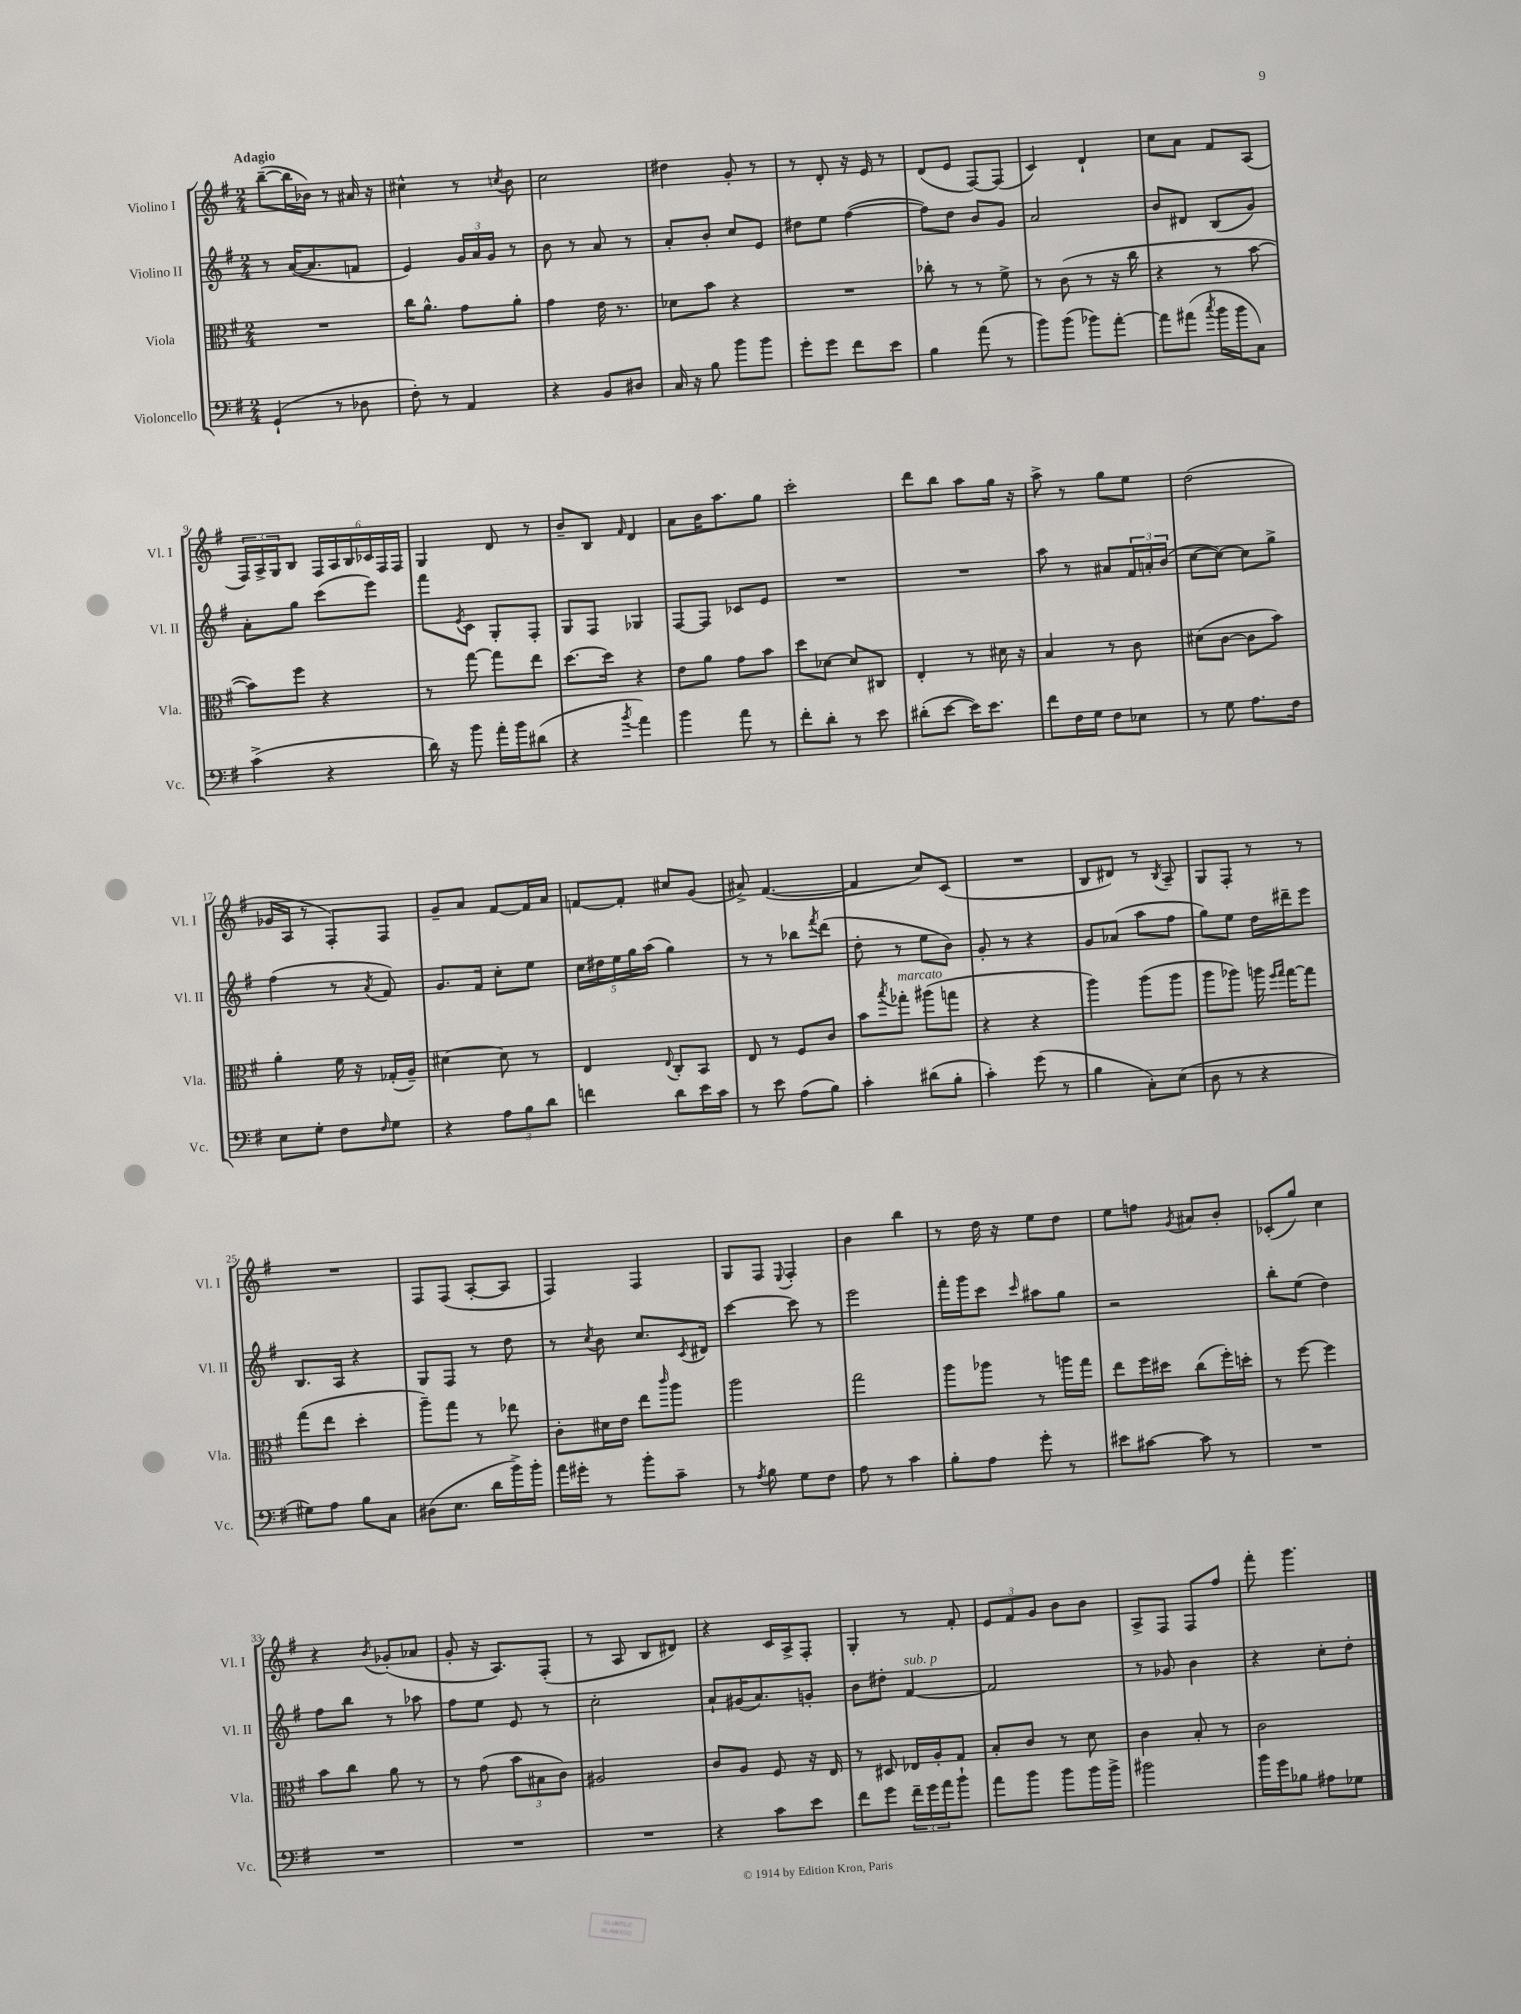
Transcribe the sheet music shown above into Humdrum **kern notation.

**kern	**kern	**kern	**kern
*staff4	*staff3	*staff2	*staff1
*clefF4	*clefC3	*clefG2	*clefG2
*k[f#]	*k[f#]	*k[f#]	*k[f#]
*M2/4	*M2/4	*M2/4	*M2/4
(4GG`/	2r	8r	([8bb~\L
.	.	([16a/LK	16bb\]L
.	.	8.a/]	16b-\JJ)
8r	.	.	8r
8D-\	.	8f/J	16a#/
.	.	.	16r
=	=	=	=
8F#'\)	16cc\LK	4e/)	4cc#^^\
.	8.a^^\J	.	.
8r	.	.	.
4AA/	8g\L	24g/LL	8r
.	.	24a/	.
.	.	24g/JJ	.
.	.	.	8qcc/
.	8a'\J	8r	8b\
=	=	=	=
4r	4g\	8b\	2cc\
.	.	8r	.
8BB/L	16e\	8a/	.
.	8.r	.	.
8D#/J	.	8r	.
=	=	=	=
16C/	8d-\L	8a'/L	4dd#\
16r	.	.	.
8B\	8b\J	8b'/J	.
8b\L	4r	8cc/L	8g'/
8b\J	.	8e/J	8r
=	=	=	=
8g'\L	2r	8dd#\L	8r
8g\J	.	8ee\J	8d'/
8f#\L	.	([4ff#\	16r
.	.	.	16e/
8e\J	.	.	8r
=	=	=	=
4B\	8cc-'\	8ff#\]L)	(8d/L
.	8r	8dd\J	8e/J
(8a\	8r	8b/L	[8F#/L)
8r	8f#^\	8g/J	(8F#/]J
=	=	=	=
8b\L)	8r	2a/	4c/)
(8b\J	(8c\	.	.
8b-\L)	8r	.	4d`/
[8a'\J	16r	.	.
.	16cc\	.	.
=	=	=	=
8a\]L	4r	8b/L	8cc\L
(8a#\J	.	8d#/J	8a\J
8qcc/	.	.	.
16b\LL	8r	(8B/L	8f#/L
16b\J	.	.	.
8C\J)	[8b\	8g/J)	(8A/J
=	=	=	=
(4c^\	8b\]L)	8a'\L	24F#/LL)
.	.	.	24A^/
.	.	.	24G/J
.	8ff#\J	8gg\J	8B/J
4r	4r	(8ccc\L	24F#/LL
.	.	.	24A/
.	.	.	24B/
.	.	8eee\J)	24c-/
.	.	.	24F#/
.	.	.	24F#/JJ
=	=	=	=
16d\)	8r	8fff#\L	4G/
16r	.	.	.
.	.	8qe/	.
8b\	[8gg\	8c\J	.
16a'\LL	8gg\]L	8G'/L	8d/
16b\J	.	.	.
(8d#\J	8ee\J	8F#'/J	8r
=	=	=	=
4r	[8.dd\L	8G/L	8b~/L
.	.	8F#/J	8B/J
.	16dd\]Jk	.	.
8qb/	.	.	16qqf#/
4a\)	4r	4G-/	4d/
=	=	=	=
4b\	8e\L	[8F#/L	8a\L
.	8a\J	8F#/]J	16b\K
.	.	.	8.aa\
8a\	8g\L	8c-/L	.
8r	8b\J	8e/J	8gg\J
=	=	=	=
8f#'\L	8dd\L	2r	2ccc'\
8d'\J	[8d-\J	.	.
8r	8d-/]L	.	.
8e\	8C#/J	.	.
=	=	=	=
(8d#'\L	4E'/	2r	8ddd\L
[8e\J	.	.	8bb\J
16e\]LK)	8r	.	8aa\L
8.e\J	.	.	.
.	16d#\	.	16gg\Jk
.	16r	.	16r
=	=	=	=
8f#\L	4B/	8aa\	8aa^\
16F#\L	.	8r	8r
16G\JJ	.	.	.
8F#\L	8r	8a#/L	8gg\L
8E-\J	8c\	24f#/L	8ee\J
.	.	24a'/	.
.	.	(24b/JJ	.
=	=	=	=
8r	(8d#\L	[8cc\L	(2dd\
8G\	[8c\J	8cc\_J)	.
8.A\L	8c\]L	8cc\]L	.
.	8b\J)	8gg^\J	.
16F#\Jk	.	.	.
=	=	=	=
8E\L	4a'\	(4ff#\	16g-/LL
.	.	.	16A/JJ
8G'\J	.	.	8r
8F#\L	16f#\	8r	8F#'/L)
.	16r	.	.
16qqF#/	.	8qa/	.
8G\J	(16G-'/LL	8f#/)	8F#/J
.	16A~/JJ)	.	.
=	=	=	=
4r	[4d#\	8.g/L	8g~/L
.	.	.	8a/J
.	.	16f#/Jk	.
12A\L	8d#\]	8cc'\L	[8f#/L
12B\	.	.	.
.	8r	8ee\J	16f#/]L
12d\J	.	.	.
.	.	.	16a/JJ
=	=	=	=
4f\	4E/	20cc\LL	[8f/L
.	.	20dd#\	.
.	.	20ee\	.
.	.	.	8f'/]J
.	.	20gg\	.
.	.	(20aa\JJ	.
.	8qqE/	.	.
8d\L	8C'/L	4gg\)	8cc#/L
16e\L	8BB/J	.	(8g/J
16c\JJ	.	.	.
=	=	=	=
8r	8E/	8r	8a#^/)
8e\	8r	8r	([4.f#/
(8A\L	8F#/L	8bb-\L	.
.	.	8qfff#/	.
8B\J)	8c/J	(8ddd\J	.
=	=	=	=
4c'\	8b\L	8dd'\	4f#/]
.	8qbb/	.	.
.	8gg-'\J	8r	.
(8d#\L	(8aa#\L	8ee\L	8cc/L)
8B'\J	8gg\J	8b\J)	(8c/J
=	=	=	=
4c'\)	4r	8g'/	2r
.	.	8r	.
(8g\	4r	4r	.
8r	.	.	.
=	=	=	=
4B\	4aa\)	8g/L	8B/L
.	.	(8a-/J	8d#/J)
8C'\L)	(8aa\L	8aa\L	8r
.	.	.	8qB/
(8E\J	8aa\J	8ff#\J	8A~/
=	=	=	=
8D\	8aa\L	8gg\L)	8G/L
8r	8aa-\J)	8ee\J	8F#'/J
4r	16aa\	16dd\LL	8r
.	16qqff#/LL	.	.
.	16qqgg/JJ	.	.
.	[16gg\LK	16ddd#~\J	.
.	8gg\]J	8eee\J	8r
=	=	=	=
8G#\L)	(8gg\L	8.B/L	2r
8A\J	8ee\J	.	.
.	.	16A/Jk	.
8B\L	4dd'\	4r	.
8C\J	.	.	.
=	=	=	=
(8D#\L	8aa~\L)	8G/L	8F#/L
8.E\J	8gg\J	8F#/J	(8F#/J
.	8r	8r	[8A'/L
16d\LL	.	.	.
16b^\)	8ee-\	8dd\	8A/]J
16b'\JJ	.	.	.
=	=	=	=
16a\LL	8c'\L	8r	4F#/)
16g#'\JJ	.	.	.
.	.	8qcc/	.
8r	16d#\L	8b\	.
.	16e\JJ	.	.
8b'\L	8ee\L	8.cc/L	4F#/
.	16qqccc/	.	.
8c~\J	8aa\J	.	.
.	.	8qc/	.
.	.	16d#/Jk	.
=	=	=	=
8r	2aa\	[4ccc\	8G/L
8qA/	.	.	.
8B\	.	.	8F#/J
.	.	.	8qqE/
8G\L	.	8ccc\]	4F#'/
8F#\J	.	8r	.
=	=	=	=
8A\	2gg\	2eee\	4b\
8r	.	.	.
4c\	.	.	4bb\
=	=	=	=
8B'\L	8aa\L	16fff#'\LL	8r
.	.	16ggg\J	.
8A\J	8aa-\J	8ccc\J	16dd\
.	.	.	16r
.	.	16qqccc/	.
8g'\	8r	8aa#\L	8ee\L
8r	16aa\LL	8gg\J	8dd\J
.	16gg\JJ	.	.
=	=	=	=
8e#\L	8ee\L	2r	8ee\L
[8c#\J	16ff#\L	.	8ff\J
.	16dd#\JJ	.	.
.	.	.	8qg/
8c#\]	(8cc\L	.	8a#/L
8r	16ff#'\L)	.	8b'/J
.	16dd'\JJ	.	.
=	=	=	=
2r	8r	8bb'\L	(8c-'/L
.	[8ff#\	(8ee\J	8gg/J)
.	4ff#\]	4dd\)	4cc\
=	=	=	=
2r	8b\L	8ff#\L	4r
.	8cc\J	8bb\J	.
.	.	.	8qb/
.	8a\	8r	(8g-'/L
.	8r	8aa-\	8a-/J
=	=	=	=
2r	8r	8ff#\L	8g'/
.	(8g\	8ee\J	16r
.	.	.	8.A/L)
.	12b\L	8e/	.
.	12B#\	.	.
.	.	8r	(8F#'/J
.	12c\J)	.	.
=	=	=	=
2r	2A#/	2cc'\	8r
.	.	.	8A/
.	.	.	8B/L
.	.	.	8d#/J)
=	=	=	=
4r	8c/L	8a`/L	4r
.	8A/J	(16g#/K	.
.	.	8.a/)	.
8c\L	8F#/	.	16c/LL
.	.	.	16A^/J
8e\J	16r	8g'/J	8F#'/J
.	16E/	.	.
=	=	=	=
8f#\L	8r	8b\L	4G'/
8g\J	8D#/	8dd#'\J	.
24f#~\LL	16E-/LL	[4f#/	8r
24g\	.	.	.
.	16A'/J	.	.
24a\J	.	.	.
8b`\J	8G/J	.	8f#'/
=	=	=	=
8a\L	8B'/L	2f#/]	12e/L
.	.	.	12f#/
8b\J	8c/J	.	.
.	.	.	12g/J
8b\L	8r	.	8b\L
16b\L	8d\	.	8b\J
16b^\JJ	.	.	.
=	=	=	=
2b#\	4c\	8r	8A^/L
.	.	8g-/	8F#/J
.	8B'/	4b\	8F#/L
.	8r	.	8ff#/J
=	=	=	=
16b\LL	2c\	4r	8fff#'\
16g\J	.	.	.
8B-\J	.	.	4.ggg\
8A#\L	.	8cc'\L	.
8G-\J	.	8dd'\J	.
==	==	==	==
*-	*-	*-	*-
